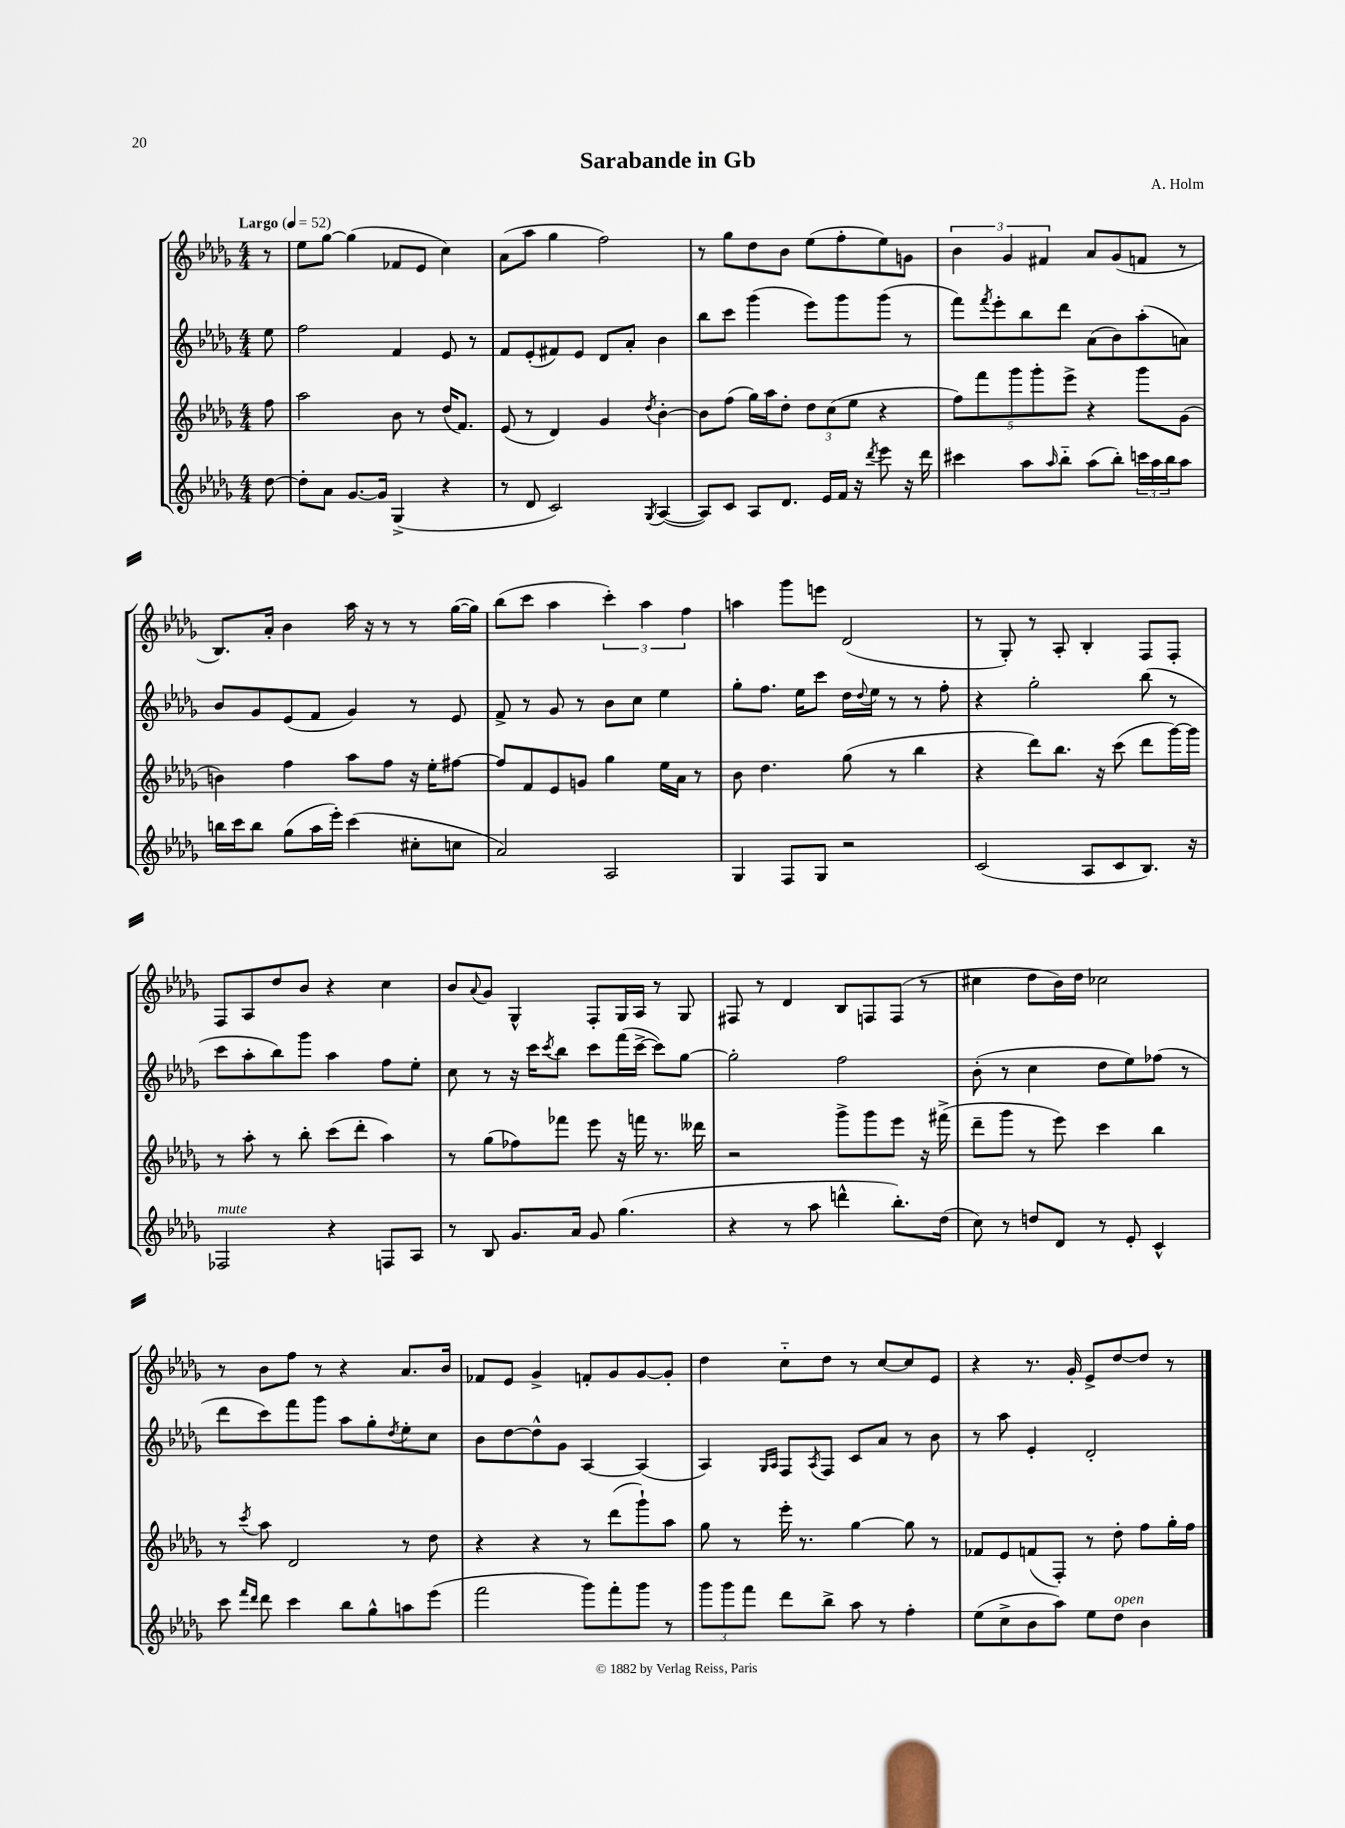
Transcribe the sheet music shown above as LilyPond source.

\header { title = "Sarabande in Gb" composer = "A. Holm" }
<<
\new StaffGroup <<
\new Staff = "s0" {
    \clef treble \key des \major \numericTimeSignature \time 4/4 \partial 8 \tempo "Largo" 4 = 52
    r8 |
    ees''8 ges''8~ ges''4( fes'8 ees'8 c''4) |
    aes'8( aes''8 ges''4 f''2) |
    r8 ges''8 des''8 bes'8 ees''8( f''8-. ees''8) g'8 |
    \tuplet 3/2 { bes'4 ges'4 fis'4 } aes'8 ges'8( f'8 r8 |
    bes8.) aes'16-. bes'4 aes''16 r16 r8 r8 ges''16~( ges''16) |
    bes''8( c'''8 aes''4 \tuplet 3/2 { c'''4-.) aes''4 f''4 } |
    a''4 ges'''8 e'''8 des'2( |
    r8 ges8-.) r8 aes8-. bes4-. f8 f8-. |
    f8 aes8 des''8 bes'8 r4 c''4 |
    bes'8 \appoggiatura { aes'8 } ges'8 ges4-^ f8-. ges16 aes16 r8 ges8 |
    fis8 r8 des'4 bes8 f8 f8( r8 |
    cis''4 des''8 bes'16) des''16 ces''2 |
    r8 bes'8 f''8 r8 r4 aes'8. bes'16 |
    fes'8 ees'8 ges'4-> f'8-. ges'8 ges'8~ ges'8-. |
    des''4 c''8-_ des''8 r8 c''8~ c''8 ees'8 |
    r4 r8. ges'16-. ees'8-> des''8~ des''8 r8 \bar "|." |
}
\new Staff = "s1" {
    \clef treble \key des \major \numericTimeSignature \time 4/4 \partial 8
    ees''8 |
    f''2 f'4 ees'8 r8 |
    f'8 ees'8-.( fis'8) ees'8 des'8 aes'8-. bes'4 |
    bes''8 c'''8 ges'''4( ees'''8) ges'''8 ges'''8( r8 |
    f'''8) \acciaccatura { f'''8 } ees'''8-. bes''8 des'''8 aes'8( bes'8) aes''8-.( a'8) |
    bes'8 ges'8 ees'8( f'8 ges'4) r8 ees'8 |
    f'8-> r8 ges'8 r8 bes'8 c''8 ees''4 |
    ges''8-. f''8. ees''16 c'''8 des''16 \appoggiatura { des''8 } ees''16 r8 r8 f''8-. |
    r4 ges''2-. bes''8( r8 |
    c'''8 aes''8-. bes''8) ges'''8 aes''4 f''8 ees''8-. |
    c''8 r8 r16 c'''16 \acciaccatura { c'''8 } bes''8 c'''8 f'''16( c'''16~-> c'''8) ges''8~ |
    ges''2-. f''2 |
    bes'8-.( r8 c''4 des''8 ees''8) fes''8( r8 |
    des'''8 c'''8) f'''8 ges'''8 aes''8 ges''8-. \acciaccatura { des''8 } ees''8-. c''8 |
    bes'8 des''8~ des''8-^ ges'8 aes4~ aes4( |
    aes4) \grace { ges16 aes16 } f8 \acciaccatura { aes8 } f8 c'8 aes'8 r8 bes'8 |
    r8 aes''8 ees'4-. des'2-. \bar "|." |
}
\new Staff = "s2" {
    \clef treble \key des \major \numericTimeSignature \time 4/4 \partial 8
    f''8 |
    aes''2 bes'8 r8 des''16( f'8.) |
    ees'8( r8 des'4) ges'4 \acciaccatura { des''8 } bes'4~-. |
    bes'8 f''8( ges''16) aes''16 des''8-. \tuplet 3/2 { des''8 c''8( ees''8 } r4 |
    \tuplet 5/4 { f''8) f'''8 ges'''8 ges'''8-. ees'''8-> } r4 ges'''8 ges'8( |
    b'4) f''4 aes''8 f''8 r16 ees''16-. fis''8~ |
    fis''8 f'8 ees'8 g'8 ges''4 ees''16 aes'16 r8 |
    bes'8 des''4. ges''8( r8 bes''4 |
    r4 des'''8) bes''8. r16 c'''8( des'''8 ges'''16~) ges'''16 |
    r8 aes''8-. r8 bes''8-. c'''8( des'''8-. aes''4) |
    r8 ges''8( fes''8) fes'''8 ees'''8 r16 f'''16 r8. deses'''16 |
    r2 ges'''8-> ges'''8 ees'''8 r16 fis'''16->( |
    des'''8-- ges'''8 r8 ees'''8) c'''4 bes''4 |
    r8 \acciaccatura { c'''8 } aes''8 des'2 r8 des''8 |
    r4 r4 r8 des'''8( ges'''8-!) aes''8 |
    ges''8 r8 ees'''16-. r8. ges''4~ ges''8 r8 |
    fes'8 ees'8 f'8( f8-.) r8 des''8-. f''8 ges''16-. f''16 \bar "|." |
}
\new Staff = "s3" {
    \clef treble \key des \major \numericTimeSignature \time 4/4 \partial 8
    des''8~ |
    des''8-. aes'8 ges'8.~ ges'16 ges4->( r4 |
    r8 des'8 c'2) \acciaccatura { ges8 } aes4~( |
    aes8) c'8 aes8 des'8. ees'16 f'16 r16 \acciaccatura { des'''8 } ees'''8 r16 des'''16 |
    cis'''4 aes''8 \grace { aes''16 } bes''8-_ aes''8( bes''8-.) \tuplet 3/2 { c'''16 aes''16 bes''16 } aes''8 |
    b''16 c'''16 b''8 ges''8( aes''16 ees'''16-.) c'''4( cis''8-. c''8 |
    aes'2) aes2 |
    ges4 f8 ges8 r2 |
    c'2( aes8 c'8 bes8.) r16 |
    fes2^\markup { \italic "mute" } r4 f8 aes8 |
    r8 bes8 ges'8. aes'16 ges'8 ges''4.( |
    r4 r8 aes''8 d'''4-^ bes''8.-.) des''16( |
    c''8) r8 d''8 des'8 r8 ees'8-. c'4-^ |
    c'''8 \grace { f'''16 des'''16 } des'''8 c'''4 bes''8 ges''8-^ a''8 ees'''8( |
    f'''2 ges'''8) f'''8-. ges'''8 r8 |
    \tuplet 3/2 { ges'''8 ges'''8 f'''8 } des'''8 bes''8-> aes''8 r8 f''4-. |
    ees''8( c''8-> bes'8 aes''8) ees''8 des''8^\markup { \italic "open" } bes'4 \bar "|." |
}
>>
>>
\layout { \context { \Score \remove "Bar_number_engraver" } }
